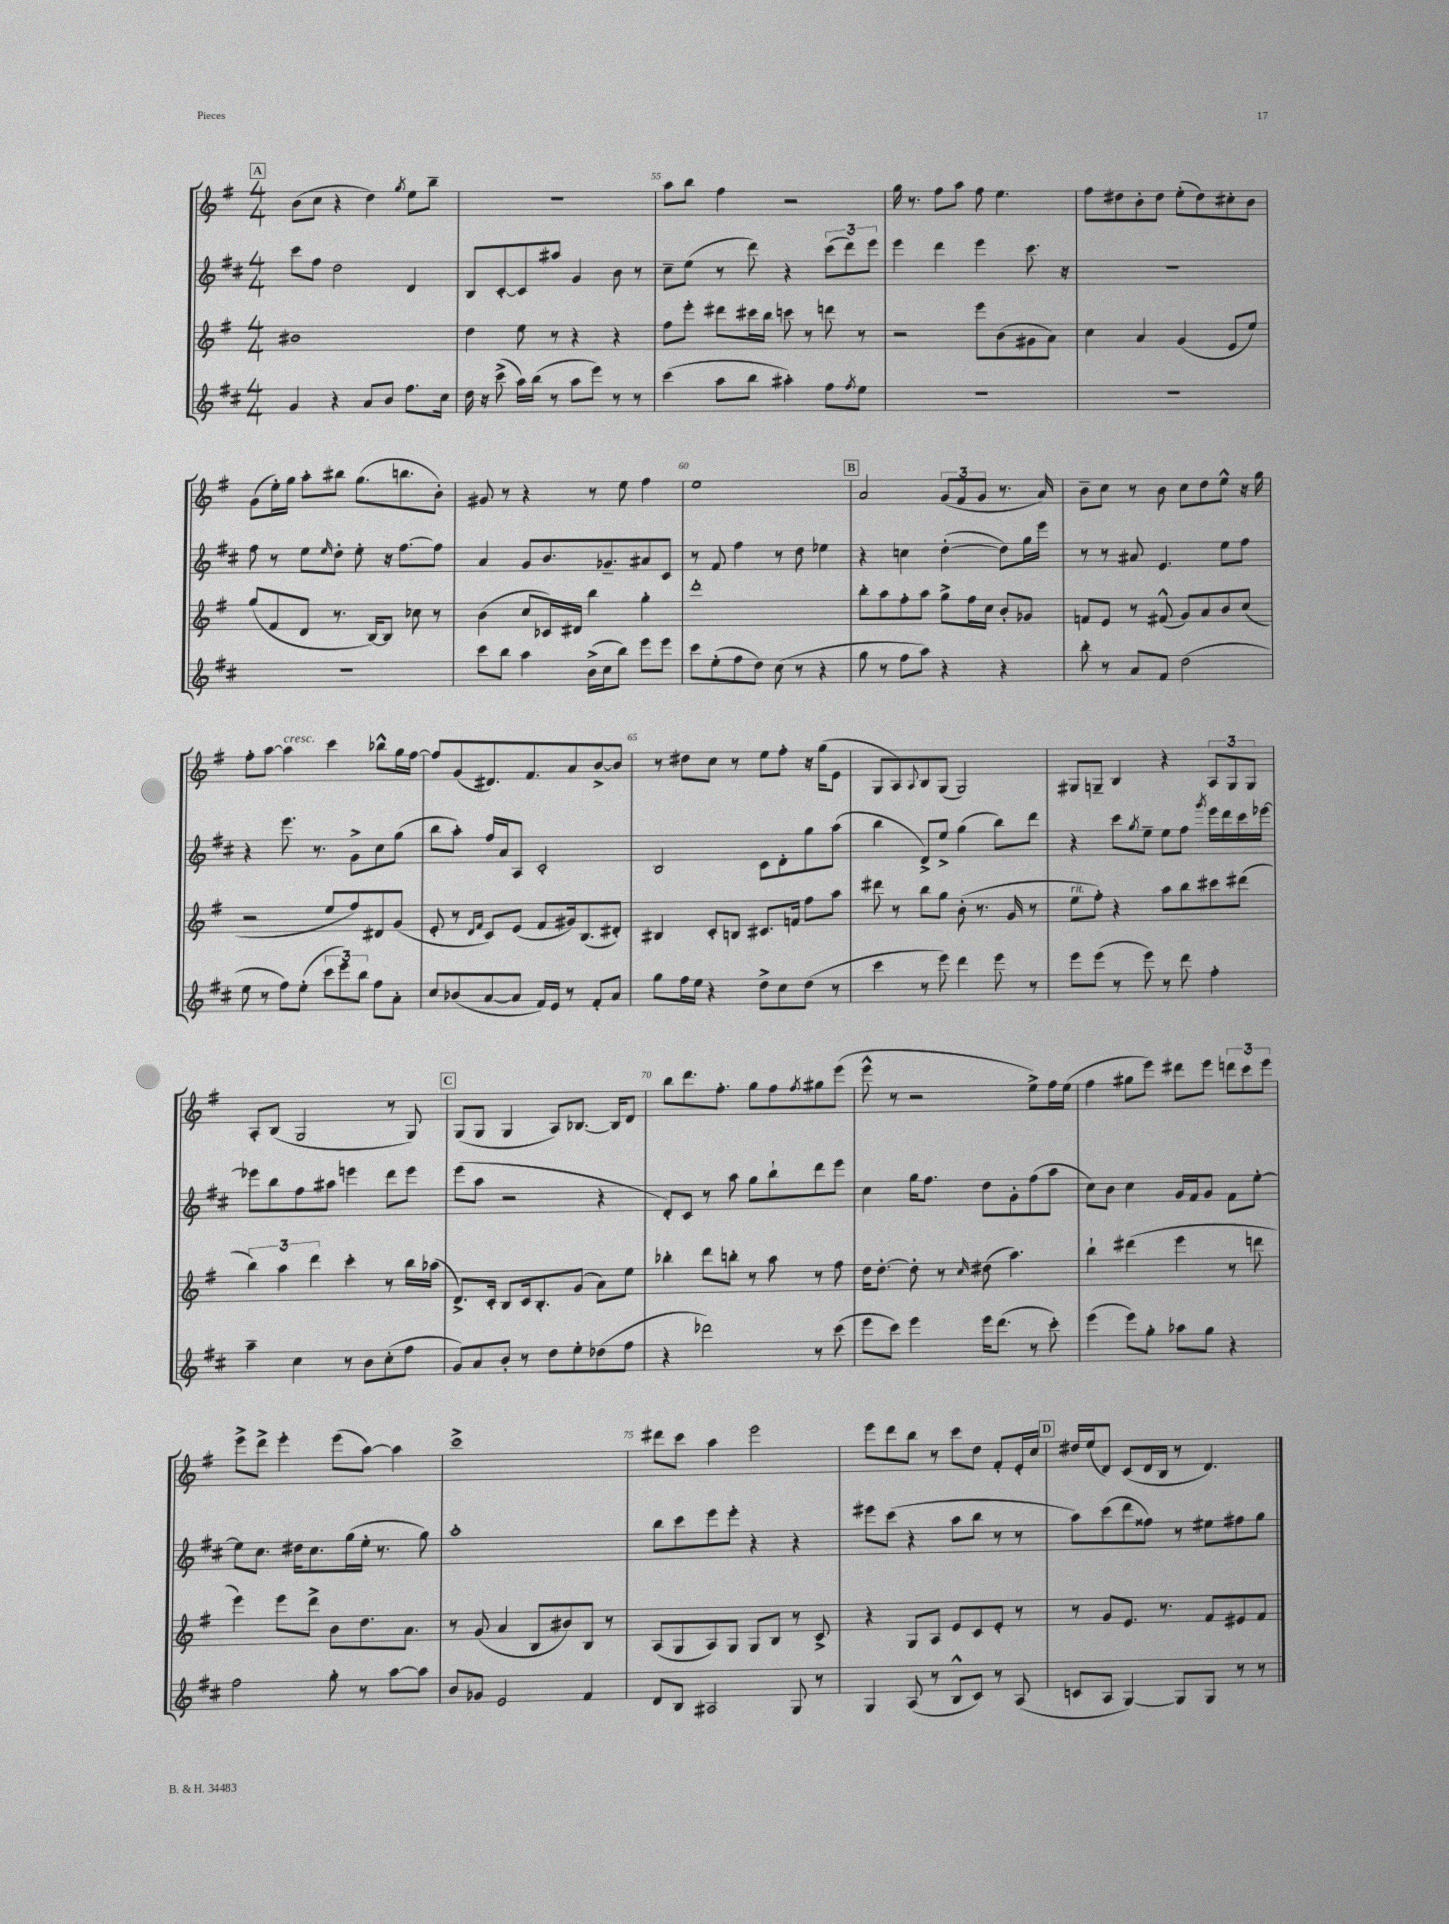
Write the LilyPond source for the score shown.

<<
\new StaffGroup <<
\new Staff = "s0" {
    \clef treble \key g \major \numericTimeSignature \time 4/4
    \mark \markup { \box "A" } b'8( c''8 r4 d''4) \acciaccatura { g''8 } e''8 b''8-- |
    R1 |
    a''8 b''8 fis''4 r2 |
    g''16 r8. fis''8 a''8 fis''8 e''4. |
    fis''8 dis''8 b'8-. dis''8 e''8-.( dis''8) cis''8-. b'8 |
    g'8( e''16-.) g''16 a''8-. bis''8 g''8.( b''8. b'8-.) |
    gis'8 r8 r4 r8 e''8 fis''4 |
    e''1 |
    \mark \markup { \box "B" } a'2 \tuplet 3/2 { g'8( fis'8 g'8 } r8. a'16) |
    b'8-- c''8 r8 b'8 c''8 d''8 e''8-^ r16 g''16 |
    fis''8-. a''8~ a''4^\markup { \italic "cresc." } c'''4 bes''8-^ g''16 fis''16~ |
    fis''8 g'8( dis'8.) fis'8. a'8 b'8~-> b'8 |
    r8 dis''8 c''8 r8 e''8 fis''8-. r16 g''16( e'8 |
    g8 a8) \appoggiatura { a8 } b8 g8( g2) |
    gis8 g8-- b4 r4 \tuplet 3/2 { a8 g8 g8 } |
    a8-. b8( g2 r8 g8) |
    \mark \markup { \box "C" } g8( g8 g4 a8) bes8.~ bes16 d'8 |
    b''8 d'''8. fis''8.-. g''8 fis''8 \acciaccatura { fis''8 } gis''8 e'''8( |
    e'''8-^ r8 r2 e''8->) fis''16 e''16( |
    fis''4 gis''8 e'''8) dis'''8 e'''8 \tuplet 3/2 { d'''8 c'''8 e'''8 } |
    e'''8-> d'''8-> e'''4-. e'''8( a''8~) a''4 |
    c'''1-> |
    dis'''8 c'''8 a''4 e'''2 |
    e'''8 d'''8 b''8 r8 c'''8 d''8 fis'8-. e'16-. c''16 |
    \mark \markup { \box "D" } dis''16 e''16( d'8) c'8( d'16 b16 r8 d'4.) \bar "|." |
}
\new Staff = "s1" {
    \clef treble \key d \major \numericTimeSignature \time 4/4
    \mark \markup { \box "A" } cis'''8 fis''8 d''2 d'4 |
    b8 cis'8~-. cis'8 ais''8 g'4 b'8 r8 |
    cis''8-- e''8( r8 d'''8) r4 \tuplet 3/2 { cis'''8( d'''8) e'''8 } |
    e'''4 d'''4 e'''4 cis'''8. r16 |
    R1 |
    fis''8 r8 e''8 \grace { e''16 } d''8-. e''8-. r16 fis''8.~ fis''8 |
    a'4 g'8 b'8. ges'8.-- ais'8 cis'8 |
    r8 fis'8 fis''4 r8 d''8 ees''4 |
    \mark \markup { \box "B" } r4 c''4 d''4~-.( d''8) g''16 e'''16 |
    r8 r8 ais'8 e'4. e''8 fis''8 |
    r4 e'''8. r8. g'8-> cis''8 g''8( |
    b''8 a''8-.) fis''16 a'16 a8 cis'2-. |
    b2 cis'8 d'8-. g''8 a''8( |
    b''4 d'8->) e''8-> g''4( b''8) d'''8 |
    r4 cis'''8 \acciaccatura { g''8 } e''8-- e''8 fis''8 \acciaccatura { g'''8 } e'''16 d'''16 cis'''16 ees'''16~ |
    ees'''8 b''8 fis''8 ais''8 e'''4 d'''8 e'''8 |
    \mark \markup { \box "C" } e'''8( a''8 r2 r4 |
    d'8-.) cis'8 r8 a''8 g''8 b''8-! d'''8 e'''8 |
    cis''4 g''16 fis''8. d''8 g'8-. fis''8( a''8 |
    cis''8) b'8 cis''4 g'16 fis'16 g'8 fis'8 e''8~-. |
    e''8 cis''8. dis''16 cis''8. g''16( e''16-. r8. g''8) |
    a''1-. |
    b''8 cis'''8 e'''8 e'''8-. r4 r4 |
    eis'''8 cis'''8( r4 a''8 b''8 r8 r8 |
    \mark \markup { \box "D" } a''8) cis'''8( d'''8 fisis''8) r8 eis''8 fis''8 g''8 \bar "|." |
}
\new Staff = "s2" {
    \clef treble \key g \major \numericTimeSignature \time 4/4
    \mark \markup { \box "A" } bis'1 |
    d''4 e''8 r8 r4 r4 |
    fis''8 e'''8-. dis'''8 cis'''16 b''16 c'''8 r8 d'''8 r8 |
    r2 e'''8 b'8( gis'8 a'8) |
    c''4 a'4 g'4( e'8 e''8) |
    g''8( fis'8 d'8 r8. b16~) b8 ces''8 r8 |
    b'4( c''8 ces'16) dis'16 b''4 g''4-. |
    d'''1-. |
    \mark \markup { \box "B" } b''8-. a''8 fis''8-. a''8 g''8-> fis''16 c''16 b'8-. ges'8 |
    f'8 e'8 r8 fis'8-^( g'8) a'8 b'8 c''8( |
    r2 e''8 fis''8) dis'8 g'8( |
    e'8-. r8 \grace { d'16 fis'16 } c'8) e'8( fis'8 gis'16) b8.( dis'8-.) |
    bis4 c'8-. b8 cis'8. f'16 fis''8 a''8 |
    dis'''8 r8 b''8 g''8 b'8-.( r8. g'16 r8 |
    e''8^\markup { \italic "rit." } fis''8-.) r4 a''8 b''8 cis'''8 dis'''8( |
    \tuplet 3/2 { b''4) a''4 d'''4 } c'''4-. r8 b''16 aes''16( |
    \mark \markup { \box "C" } d'8.->) c'16-. b8 c'16 b8.-. g'8( a'8) e''8 |
    bes''4-. d'''8 b''8-. r8 a''8 r8 fis''8 |
    d''16 d''8.~-. d''8-. r8 \grace { c''16 } dis''8( a''4.) |
    b''4-! dis'''4( e'''4 r8 d'''8 |
    e'''4) e'''8 d'''8-> b'8 d''8. a'8. |
    r8 g'8( a'4 b8 bis'8) b8 r8 |
    a8( g8 a8) g8 g8 b8 r8 c'8-> |
    r4 g8 a8 e'8 c'8 e'8-. r8 |
    \mark \markup { \box "D" } r8 g'8 e'8. r8. fis'8 eis'8 fis'8 \bar "|." |
}
\new Staff = "s3" {
    \clef treble \key d \major \numericTimeSignature \time 4/4
    \mark \markup { \box "A" } g'4 r4 a'8 b'8 fis''8. cis''16 |
    d''16 r16 cis'''8->( a''16) b''16( r8 a''8 e'''8) r8 r8 |
    cis'''4( a''8 b''8 ais''4-.) fis''8 \acciaccatura { fis''8 } e''8 |
    R1 |
    R1 |
    R1 |
    cis'''8 b''8 a''4 b'16->( cis''16 b''8) e'''8 e'''8 |
    cis'''8 e''8-.( fis''8 d''8) cis''8( r8 r4 |
    \mark \markup { \box "B" } g''8 r8 fis''8 a''8) r4 r4 |
    b''8-. r8 a'8 fis'8 d''2( |
    e''8 r8 fis''8) e''8-.( \tuplet 3/2 { cis'''8 e'''8) b''8 } fis''8 a'8-. |
    cis''8 bes'8( a'8~ a'8 fis'16) e'16 r8 fis'8-. a'8 |
    g''8 fis''16 e''16 r4 d''8-> cis''8 d''8( r8 |
    cis'''4 r8 e'''8) d'''4 e'''8 r8 |
    e'''8 e'''8( r8 e'''8) r8 d'''8 fis''4-. |
    a''4-- cis''4 r8 b'8 cis''8-.( fis''8 |
    \mark \markup { \box "C" } g'8) a'8 b'8-. r8 d''8 e''8-. des''8( fis''8 |
    r4 des'''2) r8 cis'''8( |
    e'''8 cis'''8) e'''4 e'''16 d'''8.( r8 cis'''8-.) |
    e'''4( e'''8) g''8-. aes''8 g''8 r4 |
    fis''2 g''8-. r8 a''8~ a''8 |
    b'8 ges'8 e'2 fis'4 |
    d'8 b8 ais2 g8 r8 |
    g4 a8( r8 b8-^ cis'8) r8 a8( |
    \mark \markup { \box "D" } c'8 a8 g4~) g8 g8 r8 r8 \bar "|." |
}
>>
>>
\layout { \context { \Score currentBarNumber = #53 \override BarNumber.break-visibility = ##(#f #t #t) barNumberVisibility = #(every-nth-bar-number-visible 5) } }
